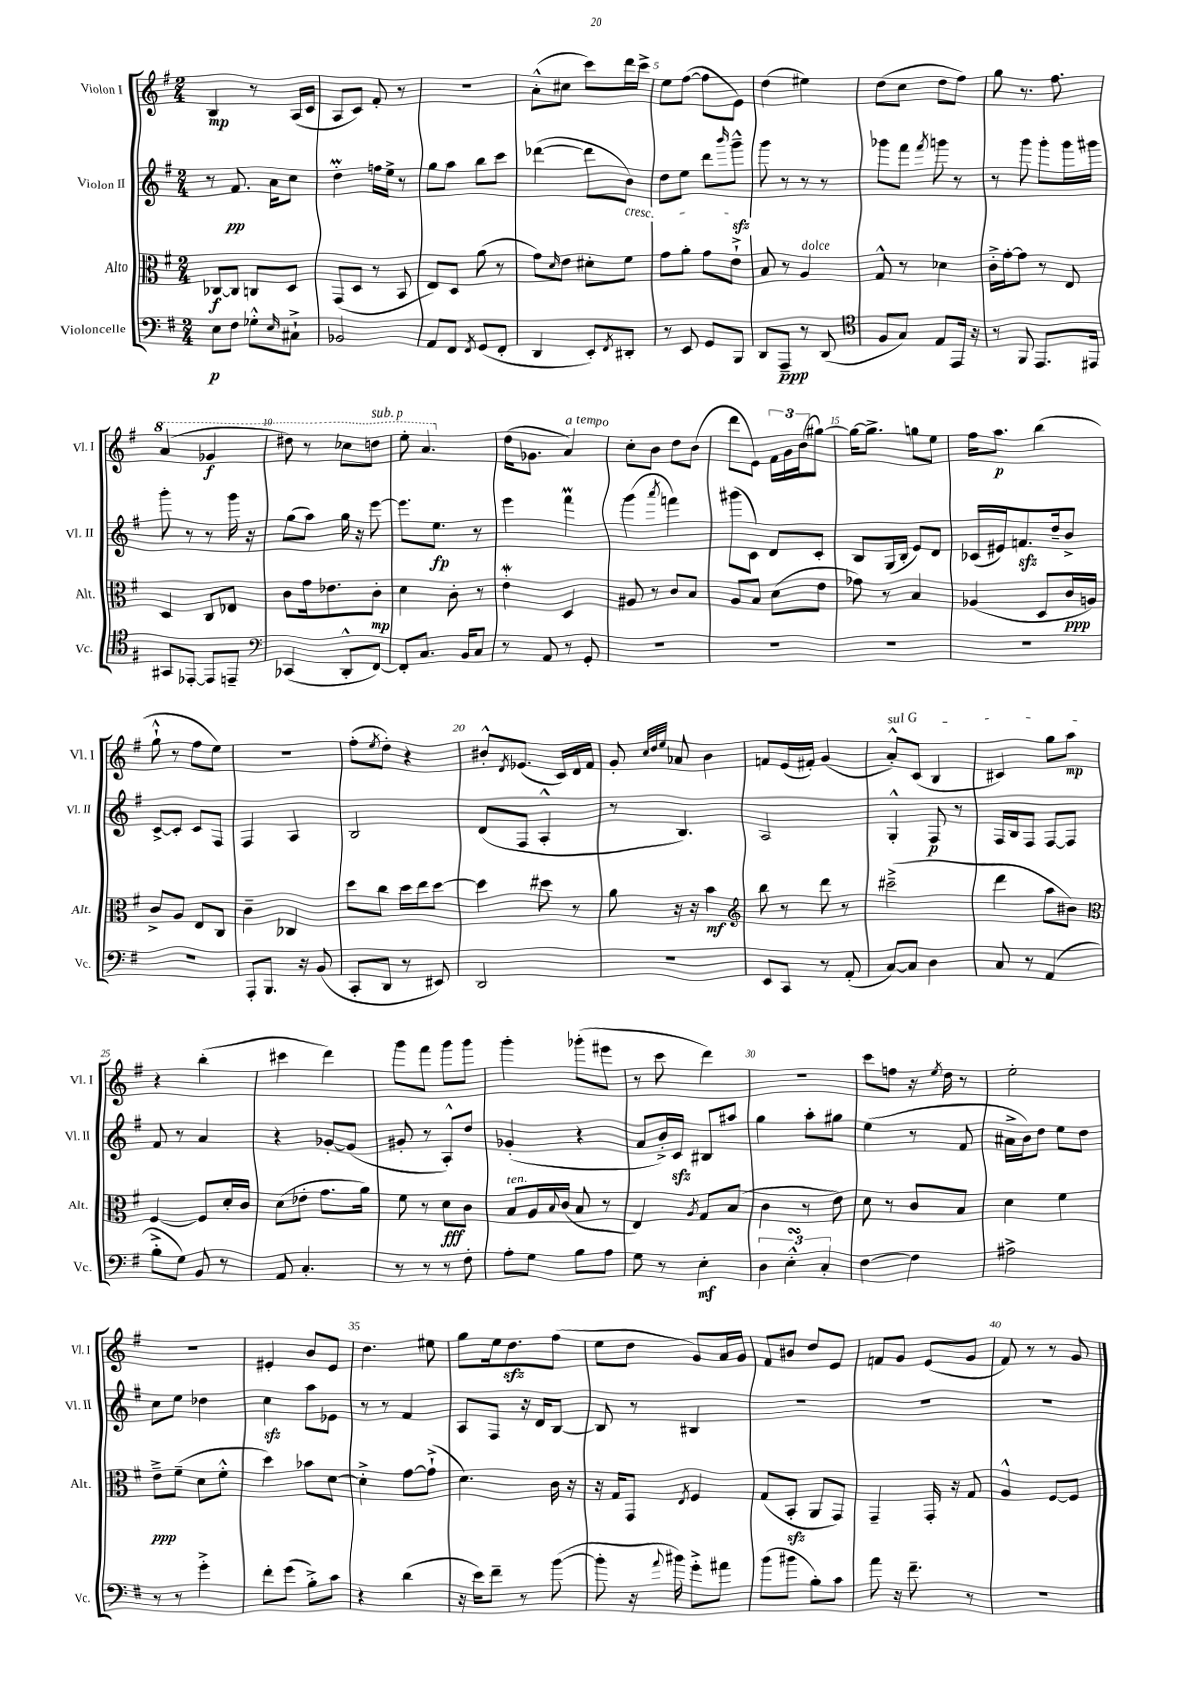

**kern	**kern	**kern	**kern
*staff4	*staff3	*staff2	*staff1
*clefF4	*clefC3	*clefG2	*clefG2
*k[f#]	*k[f#]	*k[f#]	*k[f#]
*M2/4	*M2/4	*M2/4	*M2/4
8E\L	[8C-/L	8r	4B/
8F#\J	8C-/]J	8.f#/	.
8G-'^^\L	8C/L	.	8r
.	.	16a\LK	.
16qqE/	.	.	.
8C#`^\J	8D/J	8cc\J	(16A/LL
.	.	.	16c/JJ
=	=	=	=
2BB-/	(8GG/L	4dd'\	8A/L
.	8D/J	.	8c/J)
.	8r	16ff\LL	8f#'/
.	.	16ee^\JJ	.
.	8BB/	8r	8r
=	=	=	=
8AA/L	8E/L)	8gg\L	2r
8FF#/J	8D/J	8aa\J	.
8qFF#/	.	.	.
(8GG/L	(8a\	8bb\L	.
8FF#'/J	8r	8ccc\J	.
=	=	=	=
4DD/	8g\L)	([4ddd-\	(8a'^^\L
.	16qqd/	.	.
.	8e\J	.	8cc#\J
8EE'/L)	8d#'\L	8ddd-\]L	8ccc\L)
8qFF#/	.	.	.
8DD#'/J	8f#\J	8b\J)	16ddd\L
.	.	.	16ccc^\JJ
=	=	=	=
8r	8g\L	8dd\L	8ee\L
8EE/	8a'\J	8ee\J	([8ff#\J
8GG/L	8g\L	8ddd\L	8ff#\]L
.	.	16qqbbb/	.
8BBB/J	8e`^\J	8ggg~^^\J	8e\J)
=	=	=	=
8DD/L	8B/	8ggg\	(4dd\
8AAA~/J	8r	8r	.
8r	4A/	8r	4ee#\)
(8DD/	.	8r	.
=	=	=	=
*clefC4	*	*	*
8F#/L	8G^^/	8ggg-\L	(8dd\L
8G/J)	8r	8fff#\J	8cc\J
.	.	8qfff#/	.
8E/L	4d-\	8ggg\	8dd\L
16EE/Jk	.	8r	8ff#\J)
16r	.	.	.
=	=	=	=
8r	16c'^\LL	8r	8gg\
.	[16g'\J	.	.
8FF#/	8g\]J	8ggg\	8.r
8.EE/L	8r	8ggg'\L	.
.	.	.	8.ff#\
.	8E/	16ggg\L	.
16EE#/Jk	.	16ggg#\JJ	.
=	=	=	=
8GG#/L	4D/	8ggg'\	(4aa/
[8EE-'/J	.	8r	.
8EE-/]L	8C/L	8r	4gg-/
8EE~/J	8E-/J	16ggg\	.
.	.	16r	.
=	=	=	=
*clefF4	*	*	*
(4CC-/	8c\L	(8gg\L	8ddd#\)
.	16g\k	8aa\J)	8r
.	8.e-\	.	.
8DD'^^/L	.	16gg\	8ccc-\L
.	.	16r	.
[8FF#/J)	8c'\J	[8eee\	8ddd\J
=	=	=	=
8FF#'/]L	4d\	8.eee\]L	8eee'\
8.C/J	.	.	4.aa/
.	.	8.ee\J	.
.	8c'\	.	.
16BB/LK	.	.	.
8C/J	8r	8r	.
=	=	=	=
8r	4e'\	4eee\	(16dd\LK
.	.	.	8.g-\J
8AA/	.	.	.
8r	4D/	4fff#\	4a/)
8GG'/	.	.	.
=	=	=	=
2r	8A#/	(4ggg\	8cc'\L
.	8r	.	8b\J
.	.	8qaaa/	.
.	8c/L	4fff\)	8dd\L
.	8B/J	.	(8b\J
=	=	=	=
2r	8A/L	(8ggg#\L	8ddd\L
.	8B/J	8c\J)	8e\J)
.	(8d\L	8d/L	24f#\LL
.	.	.	24g\
.	.	.	(24b\J
.	8e\J	8c'/J	[8gg#\J)
=	=	=	=
2r	8g-\)	8B/L	16gg#\_LK
.	.	.	8.gg#^\]J
.	8r	(16G/L	.
.	.	16B'/JJ	.
.	4B/	8e/L)	8gg\L
.	.	8d/J	8ee\J
=	=	=	=
2r	(4A-/	(16c-/LL	16ff#\LK
.	.	16e#/J)	8.aa\J
.	.	8.f/	.
.	8D/L	.	(4bb\
.	.	16dd~/k	.
.	16c/L	8b^/J	.
.	16A/JJ)	.	.
=	=	=	=
2r	8c^/L	[8c^/L	8gg`^^\
.	8A/J	8c'/]J	8r
.	8E/L	8c/L	8ff#\L
.	8C/J	8F#/J	8ee\J)
=	=	=	=
8AAA'/L	4c~\	4F#/	2r
8.BBB/J	.	.	.
.	4C-/	4A/	.
16r	.	.	.
(8BB/	.	.	.
=	=	=	=
8CC'/L	8dd\L	2B/	(8ff#'\L
.	.	.	8qee/
8DD/J	8cc\J	.	8dd'\J)
8r	16dd\LL	.	4r
.	16ee\J	.	.
8EE#/)	[8dd\J	.	.
=	=	=	=
2DD/	4dd\]	(8d/L	8b#'^^/L
.	.	.	8qd/
.	.	8F#/J	(8.e-/J
.	8dd#\	4A'^^/	.
.	.	.	16c/LL)
.	8r	.	16d/
.	.	.	16f#/JJ
=	=	=	=
2r	8a\	8r	8g'/
.	.	.	32qqcc/LLL
.	.	.	32qqdd/
.	.	.	32qqee/JJJ
.	16r	4.B/)	8a-/
.	16r	.	.
.	4b\	.	4b\
=	=	=	=
*	*clefG2	*	*
8EE/L	8bb\	2A/	8f/L
8CC/J	8r	.	(16e/L
.	.	.	16f#'/JJ)
8r	8ddd\	.	(4g/
(8AA'/	8r	.	.
=	=	=	=
[8C/L)	(2ccc#~^\	4G'^^/	8a'^^/L)
8C/]J	.	.	(8c/J
4D\	.	8F#/	4B/
.	.	8r	.
=	=	=	=
8C/	4ddd\	16F#/LL	4c#/)
.	.	16B/J	.
8r	.	8F#/J	.
(4AA/	8aa\L	[8F#/L	8gg\L
.	8b#\J)	8F#/]J	8aa\J
=	=	=	=
*	*clefC3	*	*
8B'^\L	[4F#/	8f#/	4r
8G\J)	.	8r	.
8BB/	8F#/]L	4a/	(4bb'\
8r	16d'/L	.	.
.	16c/JJ	.	.
=	=	=	=
8AA/	(8d\L	4r	4ccc#\
4.C'/	8e-'\J	.	.
.	8.g\L	[8g-'/L	4ddd\)
.	.	(8g-/]J	.
.	16a\Jk)	.	.
=	=	=	=
8r	8f#\	8g#'/	8ggg\L
8r	8r	8r	8fff#\J
8r	8d\L	8A'^^/L)	8ggg\L
8F#'\	8c\J	8dd/J	8ggg\J
=	=	=	=
8A'\L	8B/L	(4g-'/	4ggg'\
8G\J	16A/L	.	.
.	8qqB/	.	.
.	(16c/JJ	.	.
8B\L	8B/	4r	(8ggg-'\L
8A\J	8r	.	8eee#\J
=	=	=	=
8G\	4E/)	8a/L	8r
8r	.	16b'^/L)	8ccc\
.	.	16c/JJ	.
.	8qA/	.	.
4E'\	8G/L	8B#/L	4ddd\)
.	(8B/J	8aa#/J	.
=	=	=	=
6D\	4c\	4gg\	2r
6E'^^\	.	.	.
.	8r	8aa'\L	.
6C'/	.	.	.
.	8e\)	8gg#\J	.
=	=	=	=
[4F#\	8d\	(4ee\	8ccc\L
.	8r	.	8ff\J
4F#\]	8c/L	8r	16r
.	.	.	8qee/
.	.	.	16dd\
.	8B/J	8f#/	8r
=	=	=	=
2A#^\	4d\	16a#^\LL	2ee'\
.	.	16b\J)	.
.	.	8dd\J	.
.	4f#\	8ee\L	.
.	.	8dd\J	.
=	=	=	=
8r	8e~^\L	8cc\L	2r
8r	(8f#~\J	8ee\J	.
4g'^\	8d\L	4dd-\	.
.	8f#'^^\J	.	.
=	=	=	=
8f#'\L	4dd\)	4cc\	4e#'/
(8g\J	.	.	.
8B'^\L)	8b-\L	8aa\L	8b/L
8c\J	[8d\J	8e-\J	8e#/J
=	=	=	=
4r	4d'^\]	8r	4.dd\
.	.	8r	.
(4d\	[8g\L	4f#/	.
.	(8g`^\]J	.	8ee#\
=	=	=	=
16r	4.d\)	8A/L	8gg\L
16e\LK)	.	.	.
8f#~\J	.	8F#/J	16ee\k
.	.	.	8.dd\
8r	.	16r	.
.	.	16d/LK	.
([8b\	16c\	[8B/J	(8ff#\J
.	16r	.	.
=	=	=	=
8b'\]	16r	8B/]	8ee\L
.	16G/LK	.	.
16r	8GG/J	8r	8dd\J
8qqa/	.	.	.
16b#\)	.	.	.
.	8qE/	.	.
8g'^\L	4F#/	4B#/	8g/L)
8a#\J	.	.	16a/L
.	.	.	16g/JJ
=	=	=	=
(8b\L	(8G/L	2r	8f#/L
8b#\J	8BB'/J	.	8b#/J
8B'\L)	8AA/L	.	8dd/L
8c\J	8GG/J)	.	8e/J
=	=	=	=
8a\	4GG~/	2r	8f/L
16r	.	.	8g/J
8.f#~\	.	.	.
.	16GG'/	.	(8e/L
.	16r	.	.
8r	8G/	.	8g/J
=	=	=	=
2r	4A^^/	2r	8f#/)
.	.	.	8r
.	[8F#/L	.	8r
.	8F#/]J	.	8g/
==	==	==	==
*-	*-	*-	*-
